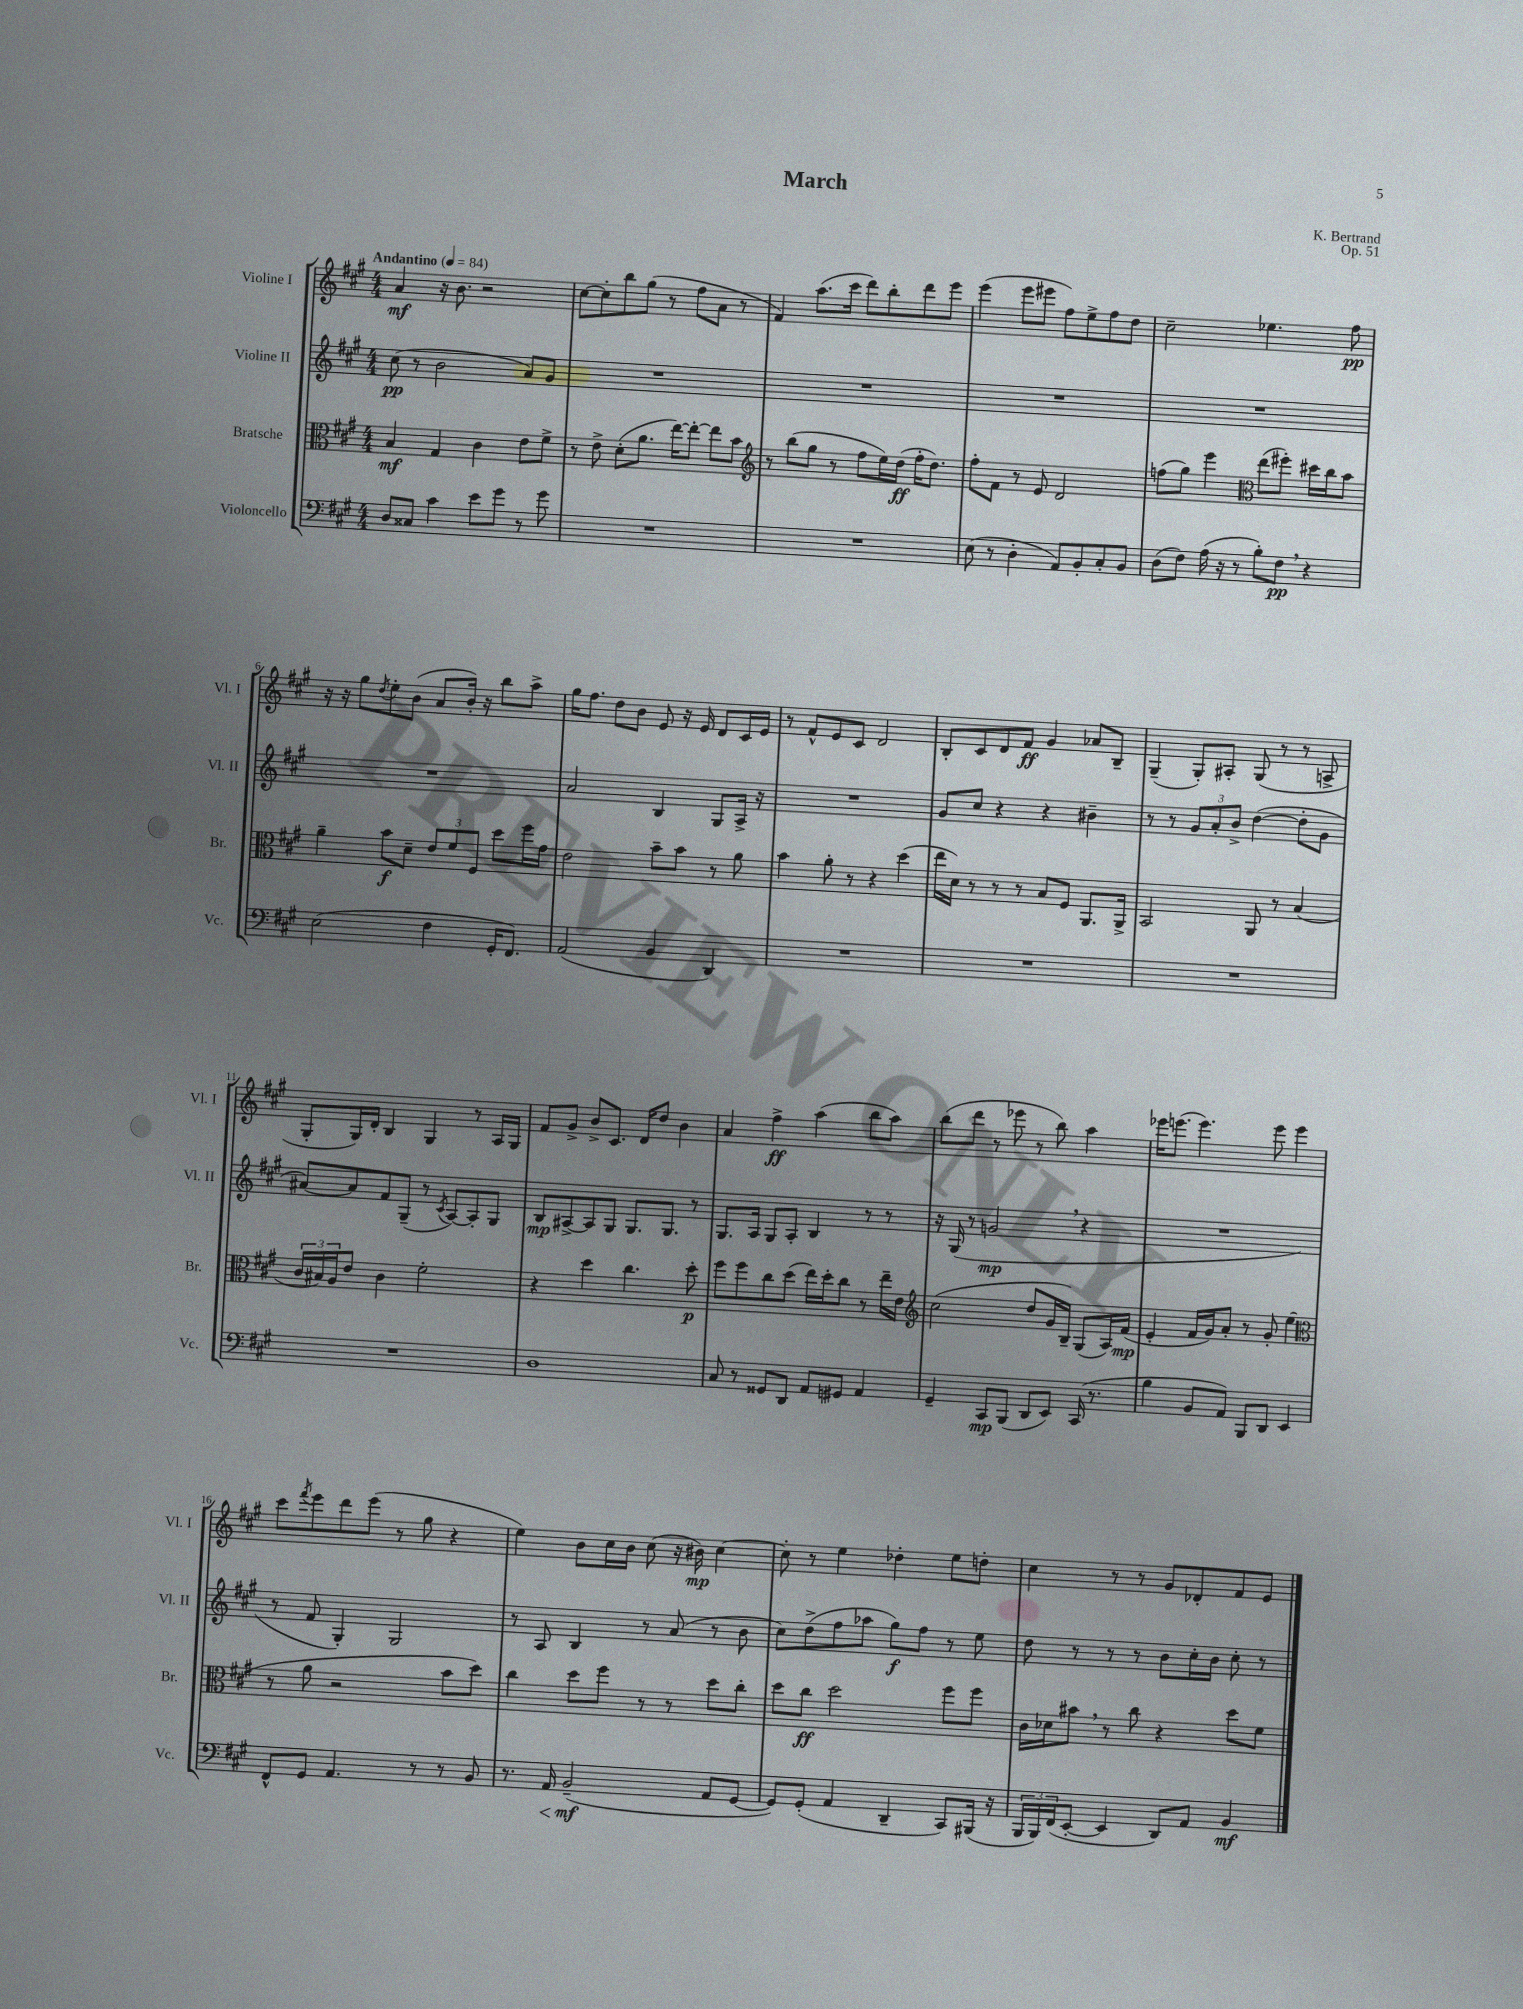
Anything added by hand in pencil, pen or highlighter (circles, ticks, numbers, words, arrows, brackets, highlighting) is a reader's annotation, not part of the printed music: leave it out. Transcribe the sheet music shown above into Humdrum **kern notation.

**kern	**kern	**kern	**kern
*staff4	*staff3	*staff2	*staff1
*clefF4	*clefC3	*clefG2	*clefG2
*k[f#c#g#]	*k[f#c#g#]	*k[f#c#g#]	*k[f#c#g#]
*M4/4	*M4/4	*M4/4	*M4/4
*MM84	*MM84	*MM84	*MM84
8D	4B	(8cc#	4a
8C##	.	8r	.
4c#	4G#	2b	16r
.	.	.	8.b
8e	4c#	.	2r
8g#	.	.	.
8r	8e	8a)	.
8g#	8f#^	8g#	.
=	=	=	=
1r	8r	1r	[8cc#
.	8e^	.	8cc#']
.	(8d'	.	8bb
.	8.a	.	(8gg#
.	.	.	8r
.	[16ee)	.	.
.	8ee'_	.	8ff#
.	8ee]	.	8a
.	8b	.	8r
=	=	=	=
*	*clefG2	*	*
1r	8r	1r	4f#)
.	(8bb	.	.
.	8gg#	.	(8.aa
.	8r	.	.
.	.	.	16ccc#
.	8ff#	.	8ddd)
.	16ee)	.	8bb'
.	(16dd	.	.
.	16ff#'	.	8ddd
.	8.dd)	.	.
.	.	.	8eee
=	=	=	=
(8E	8ff#'	1r	(4eee
8r	8f#	.	.
4D'	8r	.	8eee
.	8e	.	8eee#
8AA)	2d	.	8ff#)
8BB'	.	.	8ee^
8C#'	.	.	8ff#
8BB	.	.	8dd
=	=	=	=
(8D	(8ff	1r	2cc#~
8F#)	8gg#)	.	.
(16A	4eee	.	.
16r	.	.	.
8r	.	.	.
*	*clefC3	*	*
8B')	(8ee	.	4.ee-
8F#	8ff#')	.	.
4r	16dd#	.	.
.	16cc#	.	.
.	8b	.	8ff#
=	=	=	=
(2E	4a~	1r	16r
.	.	.	16r
.	.	.	8gg#
.	.	.	8qdd
.	8b	.	8ee'
.	8d~	.	(8b
4F#	12e	.	8a
.	12f#	.	.
.	.	.	16b')
.	12F#	.	.
.	.	.	16r
16GG#'	8dd	.	8bb
8.FF#)	.	.	.
.	16ff#	.	8aa^
.	16g#	.	.
=	=	=	=
(2AA	2e	2a	16gg#
.	.	.	8.ff#
.	.	.	8dd
.	.	.	8b
4BB	8b~	4B	8e
.	8b	.	16r
.	.	.	16e
4DD)	8r	8G#	8d
.	8a	16A^	16c#
.	.	16r	16e
=	=	=	=
1r	4b	1r	8r
.	.	.	8f#^^
.	8a'	.	8e
.	8r	.	8c#
.	4r	.	2d
.	(4dd	.	.
=	=	=	=
1r	16ee	8g#	8B'
.	16d)	.	.
.	8r	8cc#	8c#
.	8r	4r	8d
.	8r	.	8f#
.	8B	4r	4g#
.	8F#	.	.
.	8.AA	4b#~	8a-
.	.	.	8B~
.	16AA^	.	.
=	=	=	=
1r	2BB	8r	(4G#~
.	.	8r	.
.	.	12g#	8G#')
.	.	12a'	.
.	.	.	8A#'
.	.	12b^	.
.	8AA	([4dd	(8G#
.	8r	.	8r
.	(4B	8dd']	8r
.	.	8g#	8A^
=	=	=	=
1r	24c#	[8a#)	8G#'
.	24B#)	.	.
.	24A	.	.
.	8e	8a#]	16G#)
.	.	.	16d'
.	4c#	8f#	4B
.	.	(8G#~	.
.	2f#'	8r	4G#
.	.	8qc#	.
.	.	[8A)	.
.	.	8A']	8r
.	.	8G#	16A
.	.	.	16G#
=	=	=	=
1D	4r	8B	8f#
.	.	[8A#^	8g#^
.	4dd	8A#]	8b^
.	.	8G#	8.c#
.	4.cc#	8.G#	.
.	.	.	16d
.	.	.	8dd
.	.	8.G#	.
.	.	.	4b
.	8dd'	8r	.
=	=	=	=
8C#	8ff#	8.G#	4a
8r	8ff#	.	.
.	.	16A	.
8GG##	8cc#	8G#	4ff#^
8DD	(8dd	8A'	.
8AA	16ee)	4B	(4aa
.	16dd'	.	.
8GG#	8cc#	.	.
4AA	8r	8r	8bb
.	16ee~	8r	8aa)
.	16e	.	.
=	=	=	=
*	*clefG2	*	*
4GG#~	(2cc#	16r	(8bb
.	.	(16G#	.
.	.	8r	8ddd
8CC#	.	2g	8r
(8BBB	.	.	8eee-
8DD	8dd	.	8r
8EE)	16g#	.	8bb)
.	16B~)	.	.
(16CC#	(8G#	4r	4aa
8.r	.	.	.
.	16A)	.	.
.	(16f#	.	.
=	=	=	=
4B	4e'	1r	16eee-
.	.	.	(8.eee
8BB	16f#	.	4.eee)
.	16g#)	.	.
8AA)	8a'	.	.
8BBB	8r	.	.
8DD	8g#'	.	8eee
4EE	(4ee	.	4eee
=	=	=	=
*	*clefC3	*	*
8FF#^^	8r	8r	8ccc#
.	.	.	8qfff#
8GG#	8a	8f#	8eee
4.AA	2r	4G#')	8ddd
.	.	.	(8eee
.	.	2G#	8r
8r	.	.	8gg#
8r	8b	.	4r
8BB	8dd)	.	.
=	=	=	=
8.r	4cc#	8r	4ee)
.	.	8A	.
16AA	.	.	.
(2BB~	8dd	4B	8b
.	8ff#	.	16cc#
.	.	.	16b
.	8r	8r	(8cc#
.	8r	(8a	16r
.	.	.	16b#)
8AA	8dd	8r	[4cc#
[8GG#	8cc#'	8b	.
=	=	=	=
8GG#])	8dd	8cc#)	8cc#']
(8GG#'	8cc#	(8dd^	8r
4AA	2dd	8ff#	4ee
.	.	8aa-	.
4DD~	.	8gg#)	4dd-'
.	.	8ff#	.
8CC#)	8ff#	8r	8ee
(16BBB#	8ff#	8ee	8dd'
16r	.	.	.
=	=	=	=
24BBB	16c#	8dd	4cc#
24BBB)	.	.	.
.	16d-	.	.
(24FF#	.	.	.
[8EE'	8b#	8r	.
4EE]	8r	8r	8r
.	8cc#	8r	8r
8DD)	4r	8b	8g#
8AA	.	16cc#'	8d-'
.	.	16b	.
4BB	8dd	8cc#'	8f#
.	8f#	8r	8e
==	==	==	==
*-	*-	*-	*-
